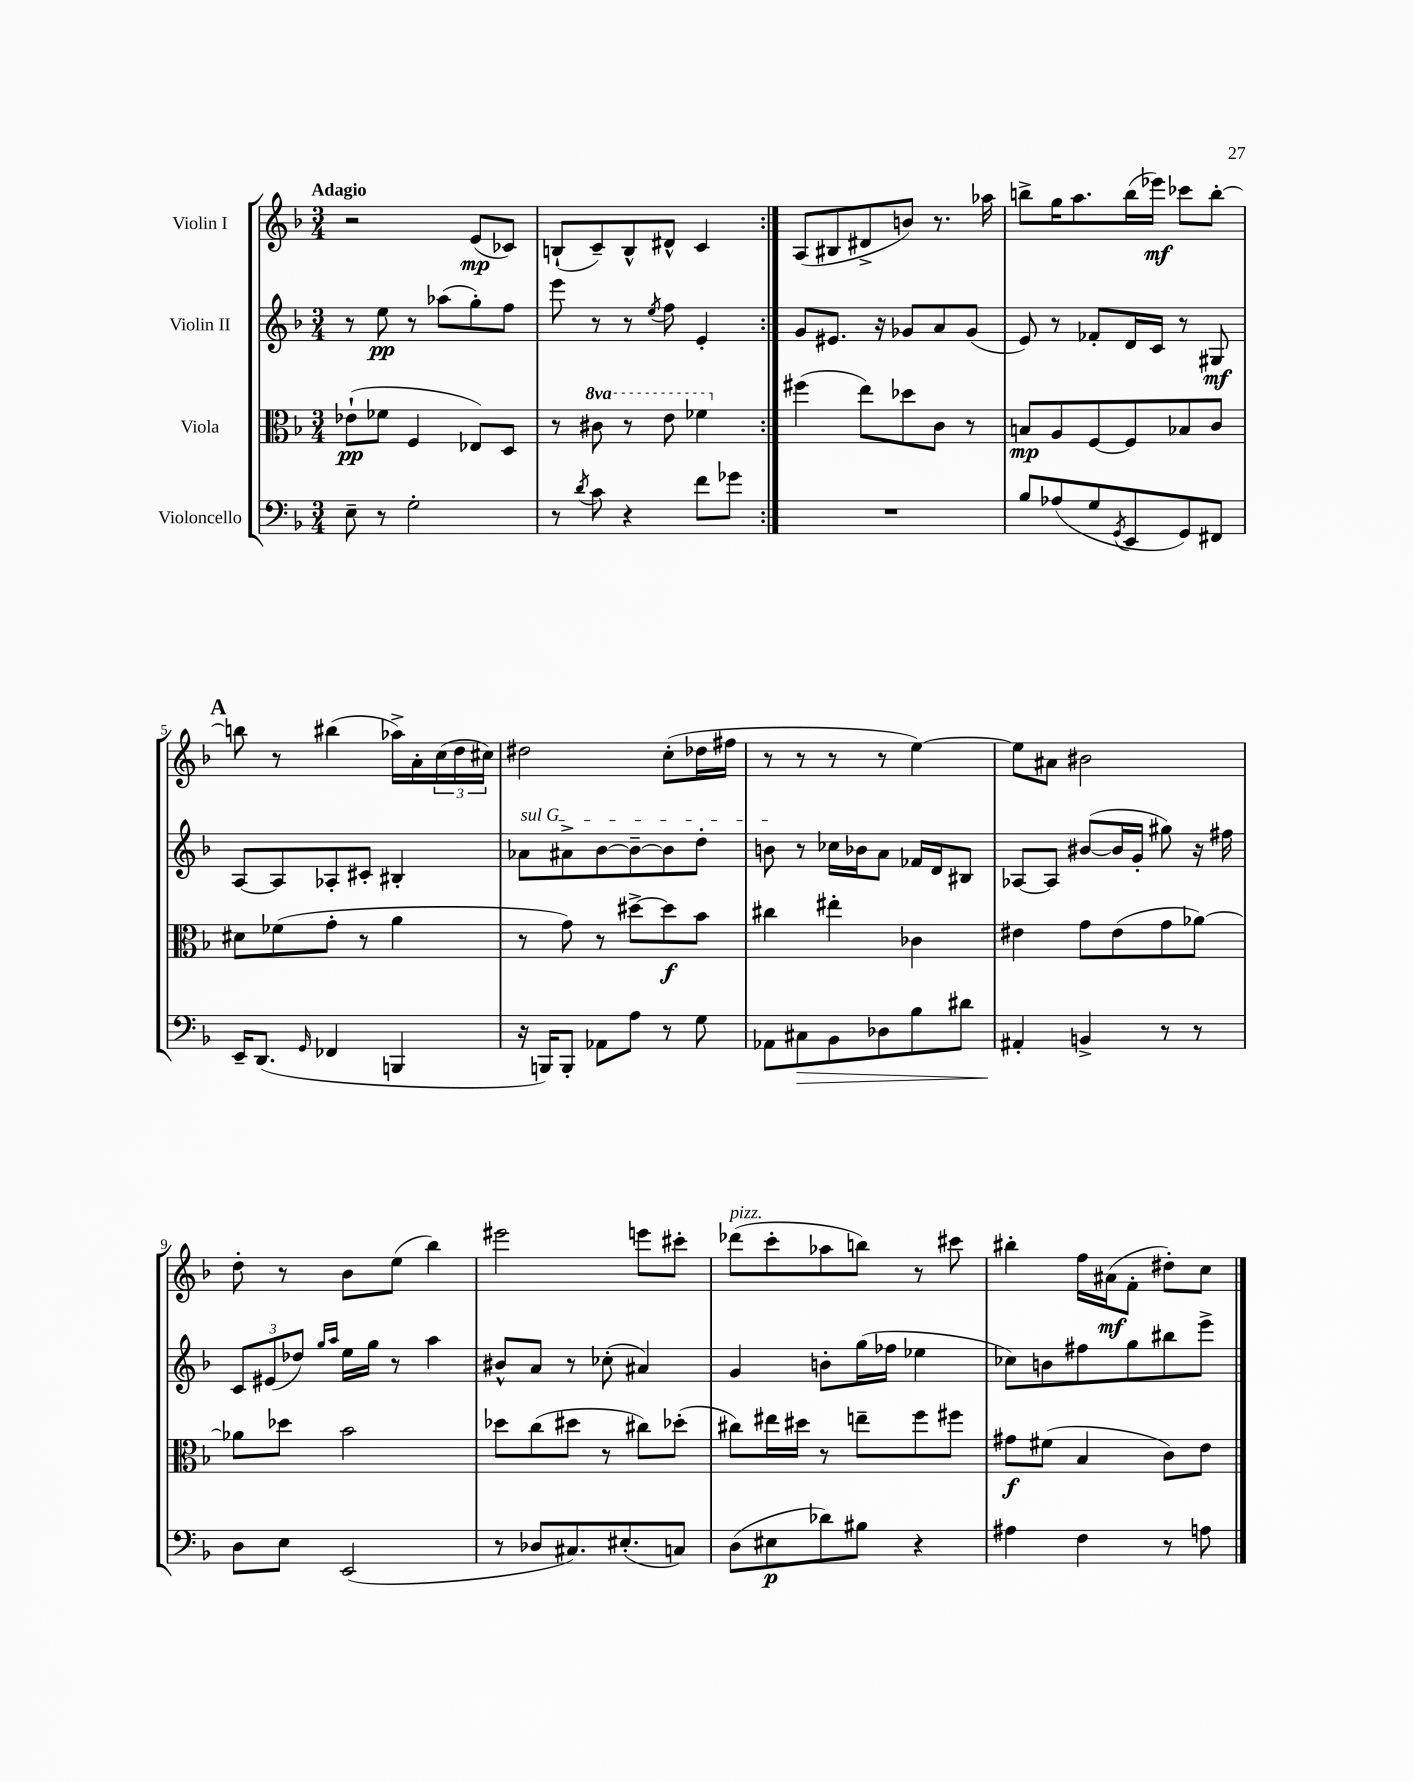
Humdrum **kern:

**kern	**kern	**kern	**kern
*staff4	*staff3	*staff2	*staff1
*clefF4	*clefC3	*clefG2	*clefG2
*k[b-]	*k[b-]	*k[b-]	*k[b-]
*M3/4	*M3/4	*M3/4	*M3/4
8E~	(8e-`	8r	2r
8r	8f-	8ee	.
2G'	4F	8r	.
.	.	(8aa-	.
.	8E-)	8gg')	(8e
.	8D	8ff	8c-)
=	=	=	=
8r	8r	8eee	(8B`
8qd	.	.	.
8c	8cc#	8r	8c~)
4r	8r	8r	8B^^
.	.	8qee	.
.	8ee	8ff	8d#^^
8f	4ff-	4e'	4c
8g-	.	.	.
=:|!	=:|!	=:|!	=:|!
2.r	(4ff#	8g	(8A
.	.	8.e#	8B#
.	8ee)	.	8d#^
.	.	16r	.
.	8dd-	8g-	8b)
.	8c	8a	8.r
.	8r	(8g-	.
.	.	.	16aa-
=	=	=	=
8B-	8B	8e)	8bb^
(8A-	8A	8r	16gg
.	.	.	8.aa
8G	[8F	8f-'	.
8qGG	.	.	.
8EE	8F]	16d	(16bb
.	.	16c	16eee-)
8GG)	8B-	8r	8ccc-
8FF#	8c	8G#	[8bb'
=	=	=	=
16EE~	8d#	[8A	8bb]
(8.DD	.	.	.
.	(8f-	8A]	8r
16qqGG	.	.	.
4FF-	8g'	8A-'	(4bb#
.	8r	8c#'	.
4BBB	4a	4B#'	16aa-^)
.	.	.	16a'
.	.	.	(24cc
.	.	.	24dd
.	.	.	24cc#)
=	=	=	=
16r	8r	8a-	2dd#
16BBB)	.	.	.
8BBB'	8g)	8a#^	.
8AA-	8r	[8b-	.
8A	[8dd#^	8b-~_	.
8r	8dd#]	8b-]	(8cc'
8G	8b-	8dd'	16dd-
.	.	.	16ff#
=	=	=	=
8AA-	4cc#	8b	8r
8C#	.	8r	8r
8BB-	4ee#'	16cc-	8r
.	.	16b-	.
8D-	.	8a	8r
8B-	4c-	16f-	[4ee)
.	.	16d	.
8d#	.	8B#	.
=	=	=	=
4AA#'	4e#	[8A-	8ee]
.	.	8A-]	8a#
4BB^	8g	([8b#	2b#
.	(8e#	16b#]	.
.	.	16g'	.
8r	8g	8gg#)	.
8r	[8a-)	16r	.
.	.	16ff#	.
=	=	=	=
8D	8a-]	12c	8dd'
.	.	(12e#	.
8E	8dd-	.	8r
.	.	12dd-)	.
.	.	16qqgg	.
.	.	16qqaa	.
(2EE	2b-	16ee	8b-
.	.	16gg	.
.	.	8r	(8ee
.	.	4aa	4bb-)
=	=	=	=
8r	8dd-	8b#^^	2eee#
8D-	(8cc	8a	.
8.C#)	8dd#	8r	.
.	8r	(8cc-'	.
(8.E#'	.	.	.
.	8cc#)	4a#)	8eee
8C)	(8dd-'	.	8ccc#'
=	=	=	=
(8D	8cc#)	4g	(8ddd-
8E#	16ee#	.	8ccc'
.	16dd#	.	.
8d-)	8r	8b'	8aa-
8B#	8ee~	(16gg	8bb)
.	.	16ff-	.
4r	8ff	4ee-	8r
.	8ff#	.	8ccc#
=	=	=	=
4A#	8g#	8cc-)	4bb#'
.	(8f#	8b	.
4F	4B-	8ff#	16ff
.	.	.	(16a#
.	.	8gg	8f'
8r	8c)	8bb#	8dd#')
8A	8e	8eee^	8cc
==	==	==	==
*-	*-	*-	*-
